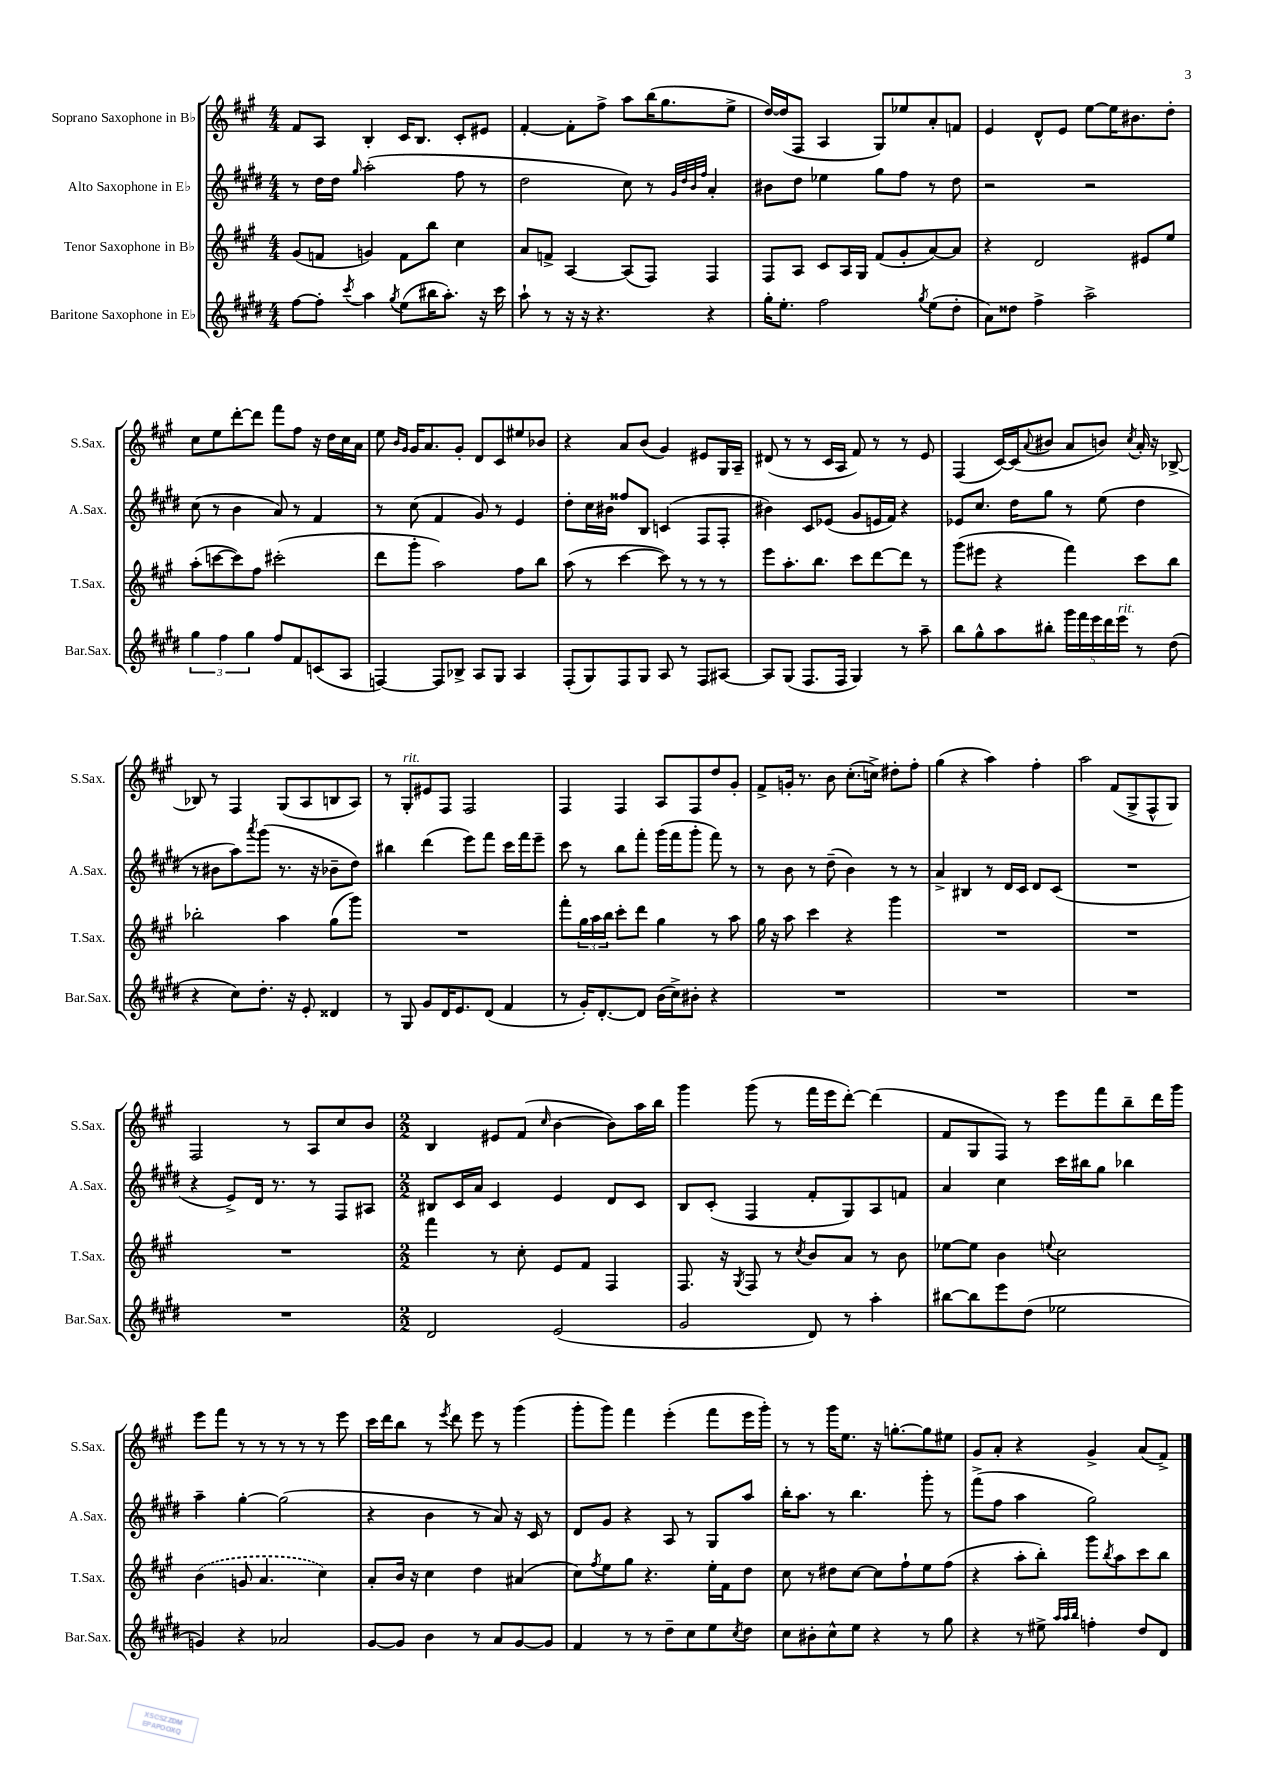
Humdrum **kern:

**kern	**kern	**kern	**kern
*staff4	*staff3	*staff2	*staff1
*clefG2	*clefG2	*clefG2	*clefG2
*k[f#c#g#d#]	*k[f#c#g#]	*k[f#c#g#d#]	*k[f#c#g#]
*M4/4	*M4/4	*M4/4	*M4/4
[8ff#	(8g#	8r	8f#
8ff#']	8f	16dd#	8A
.	.	16dd#	.
8qccc#	.	16qqgg#	.
4aa	4g)	(2aa'	4B'
8qgg#	.	.	.
(8ee	8f	.	16c#
.	.	.	8.B
16bb#	8bb	.	.
8.aa')	.	.	.
.	4cc#	8ff#	8c#'
16r	.	8r	8e#
16ccc#	.	.	.
=	=	=	=
8aa`	8a	2dd#	[4f#'
8r	8f^	.	.
16r	[4A	.	8f#']
16r	.	.	.
4.r	.	.	8ff#^
.	(8A]	8cc#)	8aa
.	8F#)	8r	(16bb
.	.	.	8.gg#
.	.	32qqg#	.
.	.	32qqdd#	.
.	.	32qqb	.
.	.	32qqff#	.
4r	4F#	4a'	.
.	.	.	8ee^
=	=	=	=
16gg#'	8F#	8b#	[16dd)
8.ee'	.	.	(16dd]
.	8A	8dd#	8F#
2ff#	8c#	4ee-	4A
.	16A	.	.
.	16G#	.	.
.	(8f#	8gg#	8G#)
.	8g#'	8ff#	8ee-
8qgg#	.	.	.
(8ee	[8a)	8r	8a'
8dd#'	8a]	8dd#	8f
=	=	=	=
8a)	4r	2r	4e
8dd##	.	.	.
4ff#^	2d	.	8d^^
.	.	.	8e
2aa^	.	2r	[8ee
.	.	.	16ee]
.	.	.	8.b#
.	8e#	.	.
.	8ee	.	8dd'
=	=	=	=
6gg#	(8aa'	(8cc#	8cc#
.	[8ccc	8r	8ee
6ff#	.	.	.
.	8ccc])	4b	[8ddd'
6gg#	.	.	.
.	8ff#	.	8ddd]
8ff#	(2ccc#'	8a)	8fff#
8f#	.	8r	8ff#
(8c	.	4f#	16r
.	.	.	16dd
8A	.	.	16cc#
.	.	.	16a
=	=	=	=
[4F)	8ddd	8r	8ee
.	.	.	16qqb
.	.	.	16qqg#
.	8ggg#'	(8cc#	16g#
.	.	.	8.a
8F]	2aa)	4f#	.
8B-^	.	.	8g#'
8A	.	8g#)	8d
8G#	.	8r	8c#
4A	8ff#	4e	8ee#
.	8bb	.	8b-
=	=	=	=
(8F#'	(8aa	8dd#'	4r
8G#)	8r	16cc#	.
.	.	16b#	.
8F#	[4ccc#	8ff##	8a
8G#	.	8B	(8b
8A	8ccc#])	(4c	4g#)
8r	8r	.	.
8F#	8r	8F#	8e#
[8A#	8r	8F#'	16G#
.	.	.	16A~
=	=	=	=
8A#]	8eee	4b#)	(8d#
(8G#	8.aa'	.	8r
8.F#	.	8c#	8r
.	8.bb	.	.
.	.	(8e-	16c#
16F#	.	.	16A
4G#)	8ccc#	8g#	8f#)
.	[8ddd	16e	8r
.	.	16f#)	.
8r	8ddd]	4r	8r
8aa~	8r	.	8e
=	=	=	=
8bb	(8ggg#	8e-	(4F#
8gg#^^	8eee#	8.cc#	.
8aa	4r	.	[16c#)
.	.	16dd#	(16c#]
.	.	.	8qqa
8bb#'	.	8gg#	8b#
20ggg#	4fff#)	8r	8a
20fff#	.	.	.
20eee	.	.	.
.	.	(8ee	8b)
20ddd#	.	.	.
20eee	.	.	.
.	.	.	8qcc#
8r	8ccc#	4dd#	16a'
.	.	.	16r
(8dd#	8bb	.	[8B-^
=	=	=	=
4r	2bb-'	8r	8B-]
.	.	8b#	8r
8cc#)	.	8aa)	4F#
.	.	8qaaa	.
8.dd#'	.	(8ggg#	.
.	4aa	8.r	(8G#
16r	.	.	.
8e'	.	.	8A
.	.	16r	.
4d##	(8gg#	8b-~	8B
.	8ggg#)	8dd#)	8A)
=	=	=	=
8r	1r	4bb#	8r
8G#	.	.	8G#'
8g#	.	(4ddd#	8e#
16d#	.	.	8F#
8.e	.	.	.
.	.	8eee)	2F#
(8d#	.	8fff#	.
4f#	.	16ccc#	.
.	.	16fff#	.
.	.	8eee~	.
=	=	=	=
8r	8fff#'	8ccc#	4F#
16g#')	24gg#	8r	.
.	24aa	.	.
[8.d#'	.	.	.
.	24bb	.	.
.	8ccc#'	8bb	4F#
8d#]	8ddd	8fff#'	.
(16b	4gg#	(16ggg#	8A
16cc#^)	.	16fff#	.
8b#'	.	8ggg#'	8F#
4r	8r	8fff#)	8dd
.	8aa	8r	8g#'
=	=	=	=
1r	16gg#	8r	8f#^
.	16r	.	.
.	8aa	8b	16g'
.	.	.	8.r
.	4ccc#	8r	.
.	.	(8dd#~	8b
.	4r	4b)	(8.cc#'
.	.	.	16cc^)
.	4ggg#	8r	8dd#'
.	.	8r	8ff#'
=	=	=	=
1r	1r	4a^	(4gg#
.	.	4B#	4r
.	.	8r	4aa)
.	.	16d#	.
.	.	16c#	.
.	.	8d#	4ff#'
.	.	(8c#	.
=	=	=	=
1r	1r	1r	2aa
.	.	.	(8f#
.	.	.	8G#^
.	.	.	8F#^^
.	.	.	8G#)
=	=	=	=
1r	1r	4r	2F#
.	.	8e^)	.
.	.	16d#	.
.	.	8.r	.
.	.	.	8r
.	.	8r	8A
.	.	8F#	8cc#
.	.	8A#	8b
=	=	=	=
*M2/2	*M2/2	*M2/2	*M2/2
2d#	4fff#	8B#	4B
.	.	16c#	.
.	.	16a	.
.	8r	4c#	8e#
.	8cc#'	.	(8f#
.	.	.	16qqcc#
(2e	8e	4e	[4b
.	8f#	.	.
.	4F#	8d#	8b])
.	.	8c#	16aa
.	.	.	16bb
=	=	=	=
2g#	8.F#	8B	4ggg#
.	.	(8c#'	.
.	16r	.	.
.	8qG#	.	.
.	8F#	4F#	(8ggg#
.	8r	.	8r
.	8qcc#	.	.
8d#)	8b	8f#'	16fff#
.	.	.	16eee
8r	8a	8G#)	[8ddd')
4aa'	8r	8A	(4ddd]
.	8b	8f	.
=	=	=	=
[8bb#	[8ee-	4a	8f#
8bb#]	8ee-]	.	8G#
8eee	4b	4cc#	8F#)
(8dd#	.	.	8r
.	8qqee	.	.
2ee-	2cc#	16ccc#	8eee
.	.	16bb#	.
.	.	8gg#	8fff#
.	.	4bb-	8bb~
.	.	.	16ddd
.	.	.	16ggg#
=	=	=	=
4g)	(4b	4aa~	8eee
.	.	.	8fff#
4r	8g	[4gg#'	8r
.	4.a	.	8r
2a-	.	(2gg#]	8r
.	.	.	8r
.	4cc#)	.	8r
.	.	.	8eee
=	=	=	=
[8g#	8a'	4r	16ccc#
.	.	.	16ddd
8g#]	16b	.	8bb
.	16r	.	.
4b	4cc#	4b	8r
.	.	.	8qeee
.	.	.	8ddd
8r	4dd	8r	8eee
8a	.	8a)	8r
[8g#	(4a#	16r	(4ggg#
.	.	16c#	.
8g#]	.	8r	.
=	=	=	=
4f#	8cc#)	8d#	8ggg#'
.	8qff#	.	.
.	8ee	8g#	8ggg#)
8r	8gg#	4r	4fff#
8r	4.r	.	.
8dd#~	.	8A	(4eee'
8cc#	.	8r	.
8ee	16ee'	8G#	8fff#
.	16f#	.	.
8qcc#	.	.	.
8dd#	8dd	8aa	16eee
.	.	.	16ggg#')
=	=	=	=
8cc#	8cc#	16bb'	8r
.	.	8.aa	.
8b#'	8r	.	8r
8cc#^^	8dd#	8r	16ggg#
.	.	.	8.ee
8ee	[8cc#	4.bb	.
4r	8cc#]	.	16r
.	.	.	[8.gg'
.	8ff#`	.	.
8r	8ee	8ggg#'	8gg]
8gg#	(8ff#	8r	8ee#
=	=	=	=
4r	4r	(8fff#^	8g#
.	.	8ff#	8a'
8r	8aa'	4aa	4r
8ee#^	8bb')	.	.
32qqaa	.	.	.
32qqaa	.	.	.
32qqbb	.	.	.
4ff'	8ggg#	2gg#)	4g#^
.	8qbb	.	.
.	8aa	.	.
8dd#	8ccc#	.	(8a
8d#	8bb	.	8f#^)
==	==	==	==
*-	*-	*-	*-
